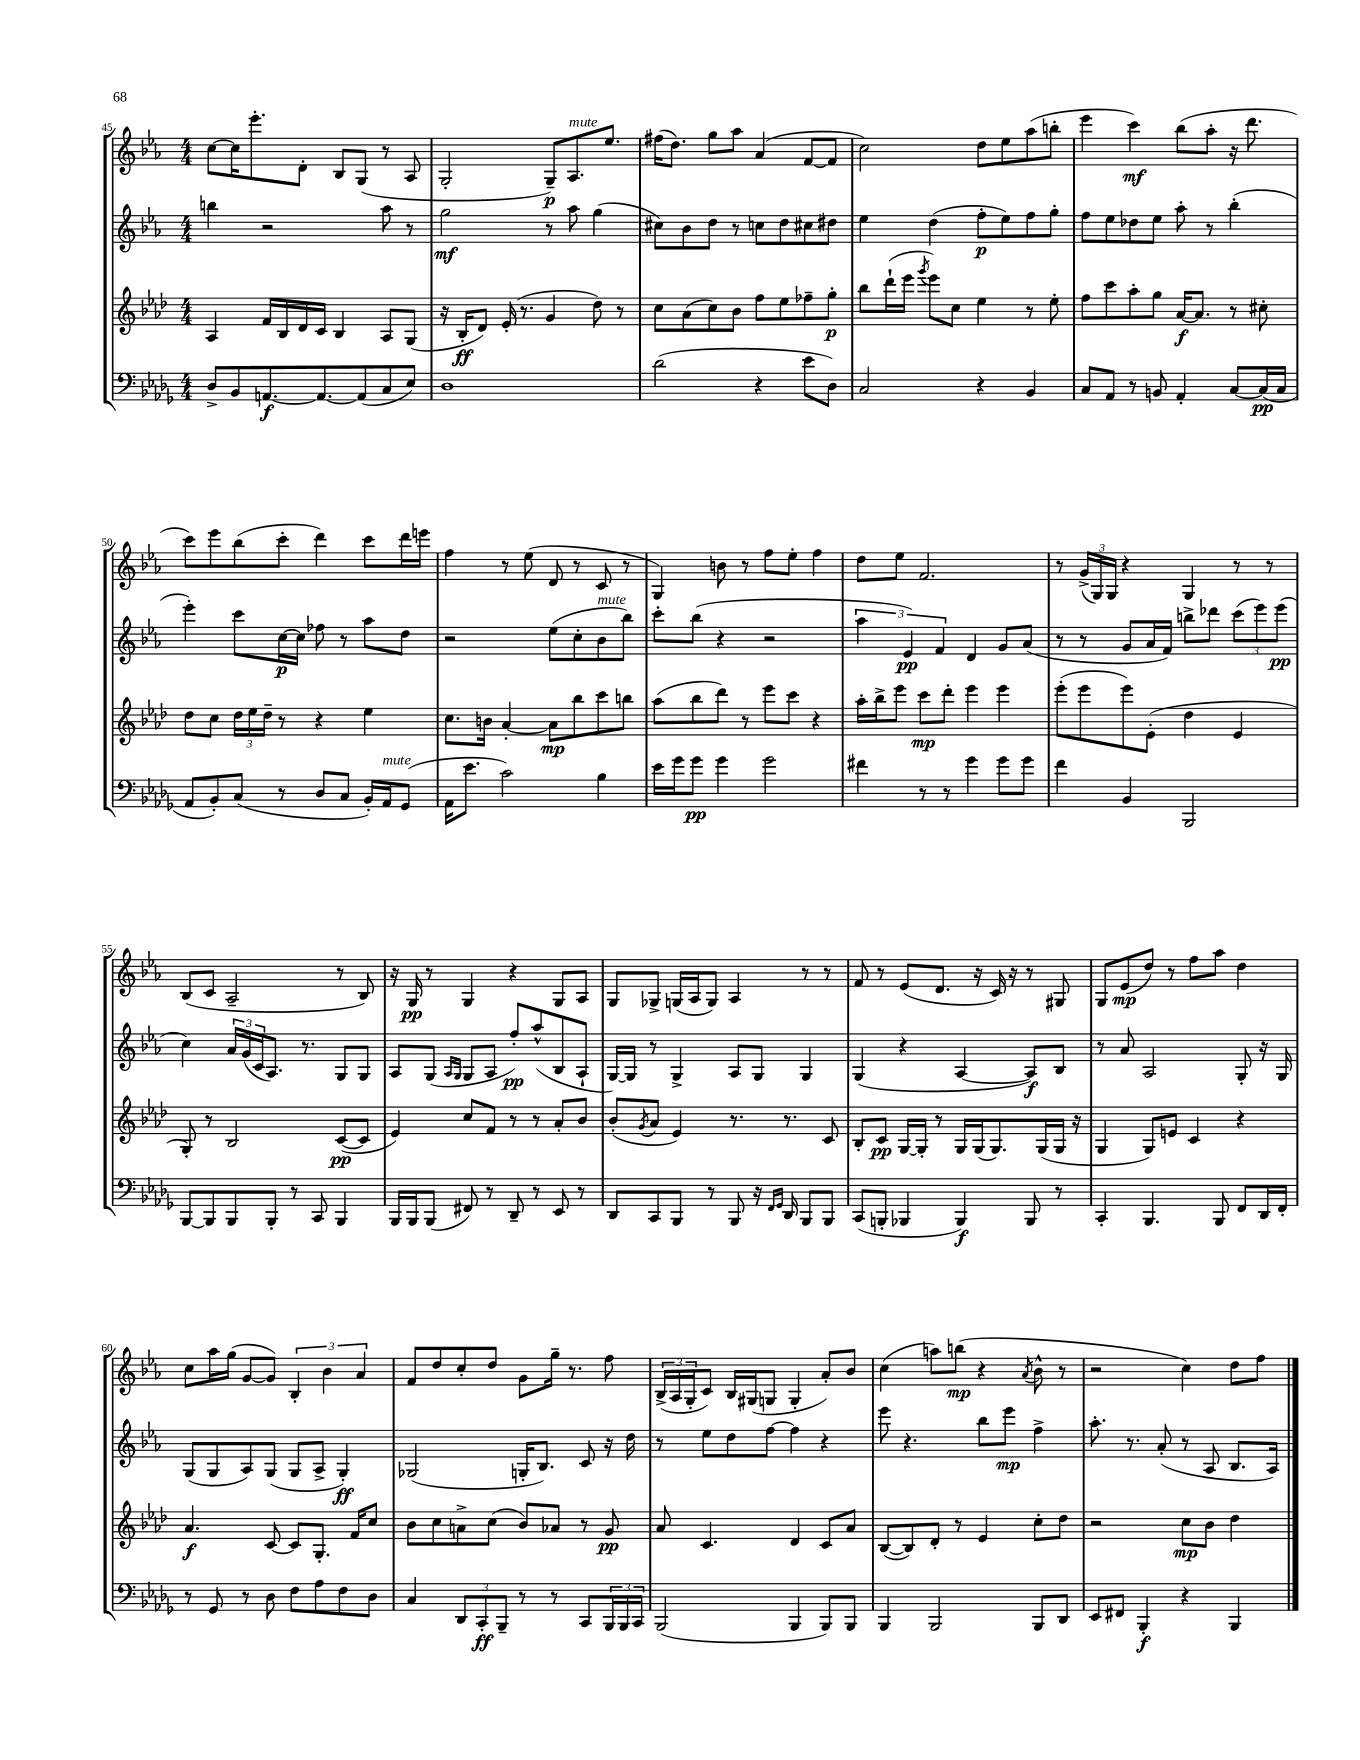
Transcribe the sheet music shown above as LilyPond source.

<<
\new StaffGroup <<
\new Staff = "s0" {
    \clef treble \key ees \major \numericTimeSignature \time 4/4
    c''8~ c''16 ees'''8.-. d'8-. bes8 g8( r8 aes8 |
    g2-. g8--\p) aes8.^\markup { \italic "mute" } ees''8. |
    fis''16( d''8.) g''8 aes''8 aes'4( f'8~ f'8 |
    c''2) d''8 ees''8 aes''8( b''8-. |
    ees'''4 c'''4\mf) bes''8( aes''8-. r16 d'''8. |
    c'''8) ees'''8 bes''8( c'''8-. d'''4) c'''8 d'''16 e'''16 |
    f''4 r8 ees''8( d'8 r8 c'8 r8 |
    g4) b'8 r8 f''8 ees''8-. f''4 |
    d''8 ees''8 f'2. |
    r8 \tuplet 3/2 { g'16->( g16) g16 } r4 g4 r8 r8 |
    bes8( c'8 aes2-- r8 bes8) |
    r16 g16\pp r8 g4 r4 g8 aes8 |
    g8 ges8-> g16( aes16 g8) aes4 r8 r8 |
    f'8 r8 ees'8( d'8. r16 c'16) r16 r8 gis8 |
    g8 ees'8\mp( d''8) r8 f''8 aes''8 d''4 |
    c''8 aes''16 g''16( g'8~ g'8) \tuplet 3/2 { bes4-. bes'4 aes'4 } |
    f'8 d''8 c''8-. d''8 g'8 g''16-- r8. f''8 |
    \tuplet 3/2 { bes16->( aes16 g16-. } c'8) bes16 gis16( g8 g4-. aes'8-.) bes'8 |
    c''4( a''8) b''8\mp( r4 \acciaccatura { aes'8 } bes'8-^ r8 |
    r2 c''4) d''8 f''8 \bar "|." |
}
\new Staff = "s1" {
    \clef treble \key ees \major \numericTimeSignature \time 4/4
    b''4 r2 aes''8 r8 |
    g''2\mf r8 aes''8 g''4( |
    cis''8) bes'8 d''8 r8 c''8 d''8 cis''8 dis''8 |
    ees''4 d''4( f''8-.\p ees''8) f''8 g''8-. |
    f''8 ees''8 des''8 ees''8 aes''8-. r8 bes''4-.( |
    ees'''4-.) c'''8 c''16~\p c''16 fes''8 r8 aes''8 d''8 |
    r2 ees''8( c''8-. bes'8^\markup { \italic "mute" } bes''8) |
    c'''8-. bes''8( r4 r2 |
    \tuplet 3/2 { aes''4 ees'4\pp) f'4 } d'4 g'8 aes'8( |
    r8 r8 g'8 aes'16 f'16) b''8-> des'''8 \tuplet 3/2 { c'''8( ees'''8) ees'''8\pp( } |
    c''4) \tuplet 3/2 { aes'16 g'16( c'16 } aes8.) r8. g8 g8 |
    aes8 g8( \grace { aes16 g16 } g8 aes8 f''8-.\pp) aes''8-^( bes8 aes8-! |
    g16~) g16 r8 g4-> aes8 g8 g4 |
    g4( r4 aes4~ aes8\f) bes8 |
    r8 aes'8 aes2 g8-. r16 g16 |
    g8( g8 aes8) g8( g8 aes8-> g4-.\ff) |
    ges2( g16-. bes8.) c'8 r16 d''16 |
    r8 ees''8 d''8 f''8~ f''4 r4 |
    ees'''8 r4. bes''8 ees'''8\mp f''4-> |
    aes''8.-. r8. aes'8-.( r8 aes8 bes8. aes16) \bar "|." |
}
\new Staff = "s2" {
    \clef treble \key aes \major \numericTimeSignature \time 4/4
    aes4 f'16 bes16 des'16 c'16 bes4 aes8 g8( |
    r16 bes16-.\ff des'8) ees'16-.( r8. g'4 des''8) r8 |
    c''8 aes'8( c''8) bes'8 f''8 ees''8 fes''8-- g''8-.\p |
    bes''8 des'''16-!( ees'''16 \acciaccatura { g'''8 } ees'''8) c''8 ees''4 r8 ees''8-. |
    f''8 c'''8 aes''8-. g''8 aes'16~\f aes'8. r8 cis''8-. |
    des''8 c''8 \tuplet 3/2 { des''16 ees''16 des''16-- } r8 r4 ees''4 |
    c''8. b'16 aes'4~-. aes'8\mp bes''8 c'''8 b''8 |
    aes''8( bes''8 des'''8) r8 ees'''8 c'''8 r4 |
    aes''16-. bes''16-> ees'''8 c'''8\mp des'''8-. ees'''4 ees'''4 |
    ees'''8-.( ees'''8 ees'''8) ees'8-.( des''4 ees'4 |
    g8-.) r8 bes2 c'8~\pp( c'8 |
    ees'4) c''8 f'8 r8 r8 aes'8-. bes'8 |
    bes'8-.( \acciaccatura { g'8 } aes'8 ees'4) r8. r8. c'8 |
    bes8-. c'8\pp g16~ g16-. r8 g16 g16( g8.) g16( g16 r16 |
    g4 g8) e'8 c'4 r4 |
    aes'4.\f c'8~ c'8 g8.-. f'16 c''8 |
    bes'8 c''8 a'8-> c''8( bes'8) aes'8 r8 g'8\pp |
    aes'8 c'4. des'4 c'8 aes'8 |
    bes8~( bes8) des'8-. r8 ees'4 c''8-. des''8 |
    r2 c''8\mp bes'8 des''4 \bar "|." |
}
\new Staff = "s3" {
    \clef bass \key des \major \numericTimeSignature \time 4/4
    des8-> bes,8 a,8.~\f a,8.~ a,8( c8 ees8) |
    des1 |
    des'2( r4 ees'8 des8) |
    c2 r4 bes,4 |
    c8 aes,8 r8 b,8 aes,4-. c8~ c16\pp( c16 |
    aes,8 bes,8-.) c8( r8 des8 c8 bes,16-.) aes,16^\markup { \italic "mute" } ges,8( |
    aes,16 ees'8. c'2) bes4 |
    ees'16 ges'16 ges'8\pp ges'4 ges'2 |
    fis'4 r8 r8 ges'4 ges'8 ges'8 |
    f'4 bes,4 bes,,2 |
    bes,,8~ bes,,8 bes,,8 bes,,8-. r8 c,8 bes,,4 |
    bes,,16 bes,,16 bes,,8( fis,8) r8 des,8-- r8 ees,8 r8 |
    des,8 c,8 bes,,8 r8 bes,,8 r16 \grace { f,16 ges,16 } des,16 bes,,8 bes,,8 |
    c,8( b,,8-. bes,,4 bes,,4\f) bes,,8 r8 |
    c,4-. bes,,4. bes,,8 f,8 des,16 f,16-. |
    r8 ges,8 r8 des8 f8 aes8 f8 des8 |
    c4 \tuplet 3/2 { des,8 c,8-.\ff bes,,8-- } r8 r8 c,8 \tuplet 3/2 { bes,,16 bes,,16 c,16 } |
    bes,,2( bes,,4 bes,,8) bes,,8 |
    bes,,4 bes,,2 bes,,8 des,8 |
    ees,8 fis,8 bes,,4-.\f r4 bes,,4 \bar "|." |
}
>>
>>
\layout { \context { \Score currentBarNumber = #45 } }
